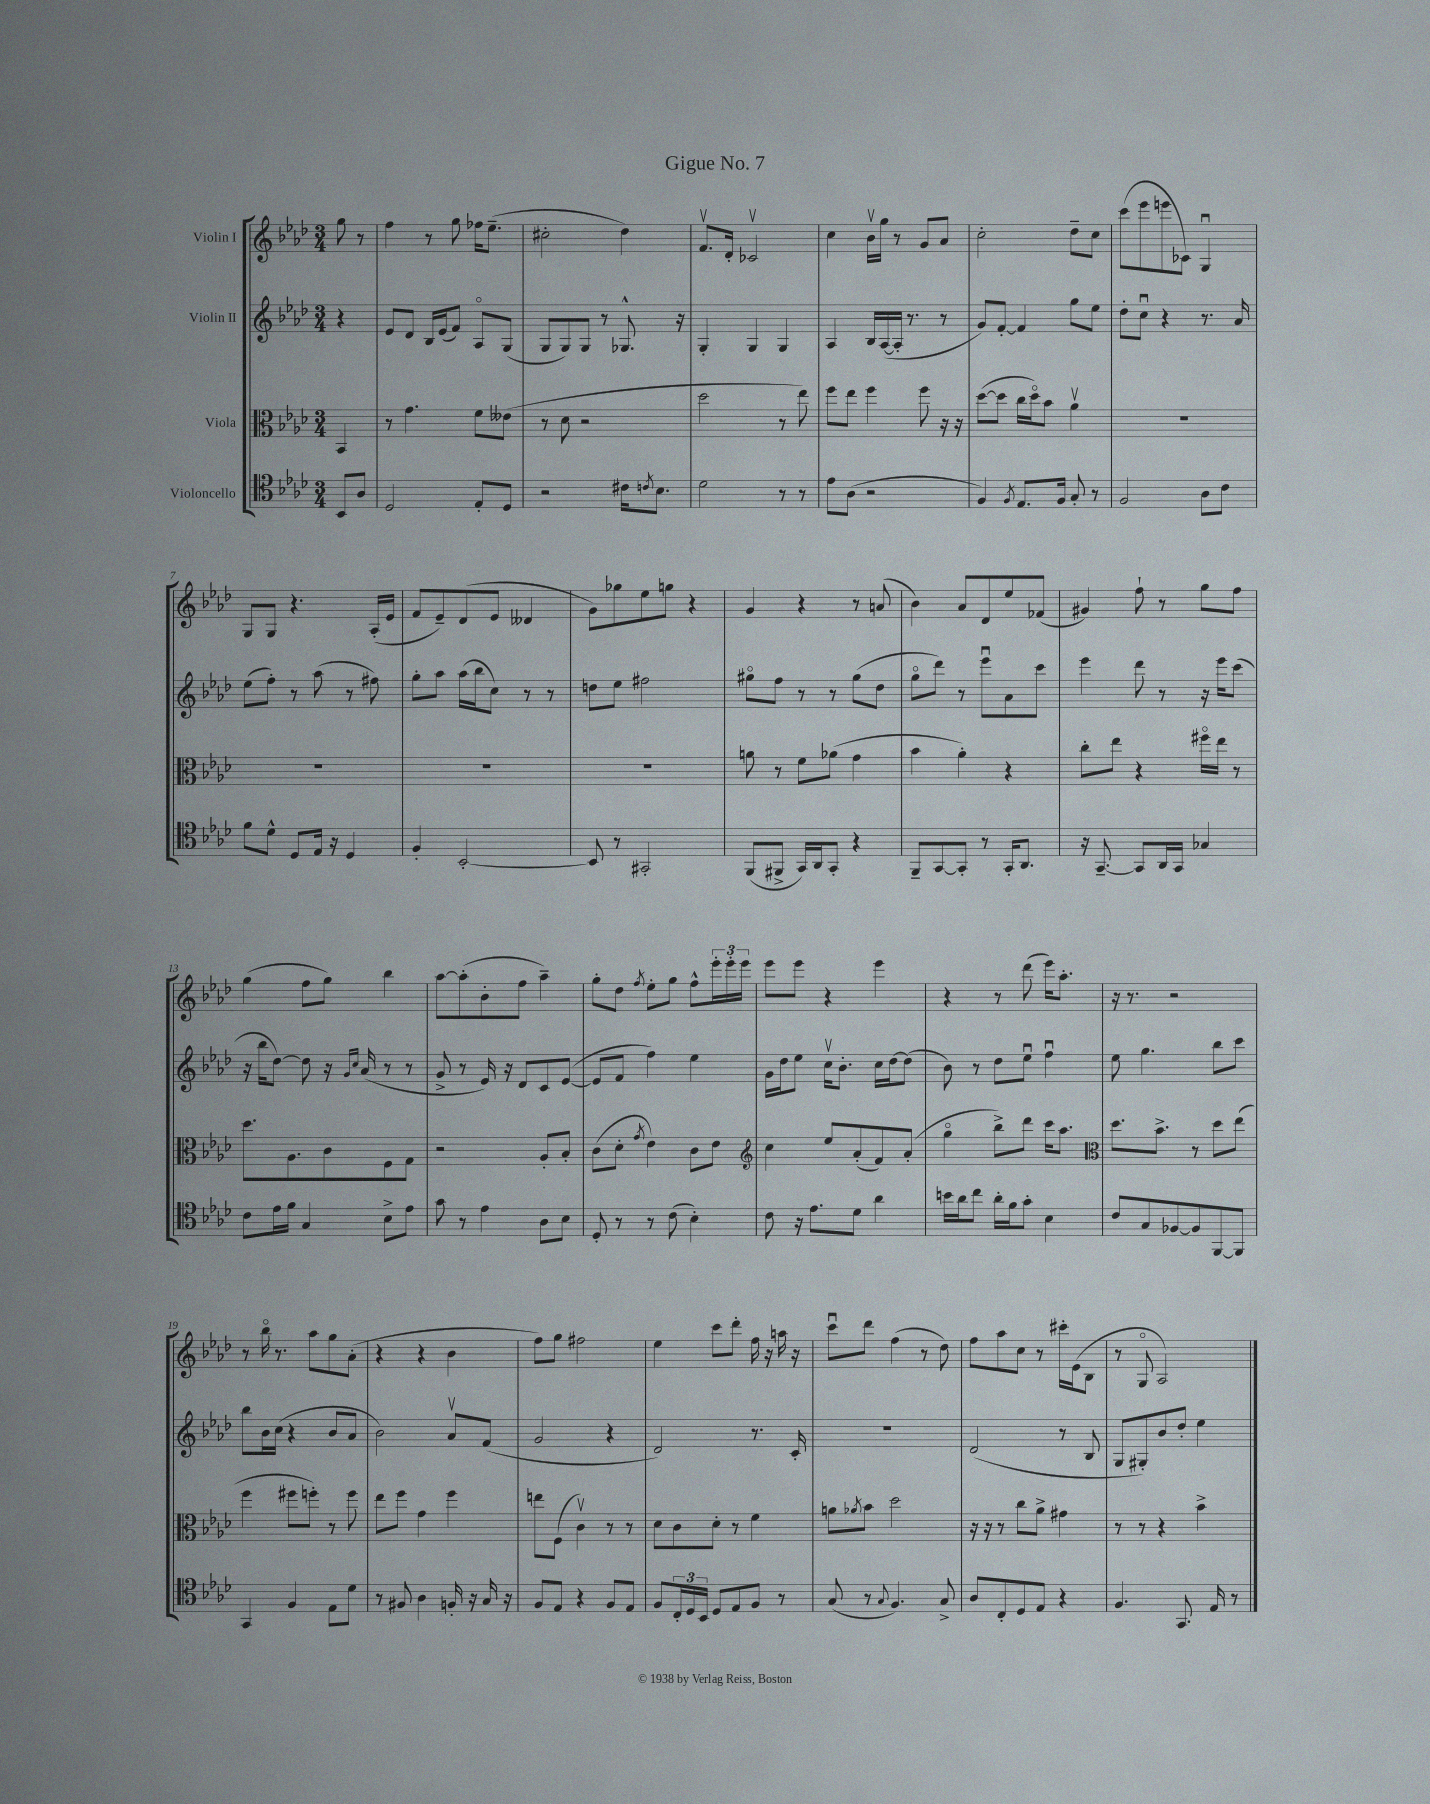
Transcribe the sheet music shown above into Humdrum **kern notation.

**kern	**kern	**kern	**kern
*staff4	*staff3	*staff2	*staff1
*clefC4	*clefC3	*clefG2	*clefG2
*k[b-e-a-d-]	*k[b-e-a-d-]	*k[b-e-a-d-]	*k[b-e-a-d-]
*M3/4	*M3/4	*M3/4	*M3/4
8BB-	4BB-	4r	8gg
8A-	.	.	8r
=	=	=	=
2D-	8r	8e-	4ff
.	4.g	8d-	.
.	.	16B-	8r
.	.	(16e-	.
.	.	8f)	8gg
8E-'	8f	8A-o	16ff-
.	.	.	(8.ee-~
8D-	(8e--	(8G	.
=	=	=	=
2r	8r	8G	2cc#'
.	8d-	8G)	.
.	2r	8G	.
.	.	8r	.
16c#	.	8.G-^^	4dd-)
8qc	.	.	.
8.B-	.	.	.
.	.	16r	.
=	=	=	=
2d-	2dd-	4G'	8.fv
.	.	.	16d-'
.	.	4G	2c-v
8r	8r	4G	.
8r	8ee-)	.	.
=	=	=	=
8e-	8ff	4A-	4cc
(8A-	8ee-	.	.
2r	4ff	16B-	16b-v
.	.	([16A-	16gg
.	.	16A-']	8r
.	.	8.r	.
.	8ff	.	8g
.	16r	8r	8a-
.	16r	.	.
=	=	=	=
4F)	([8dd-	8g)	2cc'
.	8dd-]	[8f'	.
8qF	.	.	.
8.E-	16cc	4f]	.
.	16dd-o)	.	.
.	8b-	.	.
16F	.	.	.
8G'	4a-v	8gg	8dd-~
8r	.	8ee-	8cc
=	=	=	=
2F	2.r	8dd-'	(8ccc
.	.	8ccu	8eee-
.	.	4r	8eee
.	.	.	8c-)
8A-	.	8.r	4Gu
8c	.	.	.
.	.	16a-	.
=	=	=	=
8f	2.r	(8ee-	8G
8d-^^	.	8ff')	8G
8D-	.	8r	4.r
16E-	.	(8aa-	.
16r	.	.	.
4D-	.	8r	.
.	.	8ff#)	(16A-'
.	.	.	16e-
=	=	=	=
4F'	2.r	8gg'	8f
.	.	8aa-	8e-~)
[2BB-'	.	(16aa-	(8d-
.	.	16bb-	.
.	.	8cc)	8e-
.	.	8r	4d--
.	.	8r	.
=	=	=	=
8BB-]	2.r	8dd	8g)
8r	.	8ee-	8gg-
2GG#'	.	2ff#	8ee-
.	.	.	8gg
.	.	.	4r
=	=	=	=
(8FF	8a	8gg#o	4g
8FF#^	8r	8ff	.
16GG)	8f	8r	4r
16AA-	.	.	.
8GG'	(8a-	8r	.
4r	4g	(8gg#	8r
.	.	8dd-	(8a
=	=	=	=
8FF~	4b-	8ggo	4b-)
[8GG	.	8ddd-)	.
8GG']	4a-')	8r	8a-
8r	.	8eee-u	8d-
16GG'	4r	8a-	8ee-
8.AA-	.	.	.
.	.	8ccc	(8f-
=	=	=	=
16r	8cc'	4eee-	4g#)
[8.GG~	.	.	.
.	8ee-	.	.
8GG]	4r	8ddd-	8ff`
16AA-	.	8r	8r
16GG	.	.	.
4G-	16ff#o	16r	8gg
.	16ee-	16eee-	.
.	8r	(8ccc	8ff
=	=	=	=
8c	8.dd-	16r	(4gg
.	.	16bb-	.
16e-	.	[8dd-)	.
16f	8.A-	.	.
4G	.	8dd-]	8ff
.	8c	16r	8gg)
.	.	16qqg	.
.	.	16qqcc	.
.	.	(16a-	.
8B-^	8F	8r	4bb-
8e-	8G	8r	.
=	=	=	=
8g	2r	8g^	[8aa-
8r	.	8r	(8aa-']
4e-	.	16e-)	8b-'
.	.	16r	.
.	.	8d-	8ff
8A-	8A-'	8c	4aa-~)
8B-	8B-'	([8e-	.
=	=	=	=
8D-'	(8c	8e-]	8gg'
8r	8d-'	8f	8dd-
.	8qg	.	8qff
8r	4e-)	4ff)	8ee-'
(8c	.	.	8gg
4B-')	8c	4ee-	8ff^^
.	8e-	.	24eee-'
.	.	.	24eee-'
.	.	.	24eee-
=	=	=	=
*	*clefG2	*	*
8c	4cc	16g	8eee-
.	.	16dd-	.
16r	.	8ee-	8eee-
8.e-	.	.	.
.	8ee-	16ccv	4r
.	.	8.b-'	.
8d-	(8a-'	.	.
4a-	8f)	16cc	4eee-
.	.	[16dd-	.
.	(8a-'	(8dd-]	.
=	=	=	=
16b	4ggo	8b-)	4r
16a-	.	.	.
8cc	.	8r	.
16a-'	8bb-^)	8dd-	8r
16f	.	.	.
8g'	8ddd-	8ee-u	(8ddd-
4B-	16ccc	4ffu	16eee-)
.	8.aa-	.	8.aa-'
=	=	=	=
*	*clefC3	*	*
8c	8.dd-	8ee-	16r
.	.	.	8.r
8G	.	4.gg	.
.	8.b-^	.	.
[8F-	.	.	2r
8F-]	8r	.	.
[8FF	8dd-	8bb-	.
8FF]	(8ee-	8ccc	.
=	=	=	=
4GG	4ff	8bb-	8r
.	.	16b-	16bb-o
.	.	(16cc	8.r
4F	8ff#	4r	.
.	8ff')	.	8aa-
8E-	8r	8b-	8gg
8d-	8ff	8a-	(8a-'
=	=	=	=
8r	8ee-	2b-)	4r
8F#	8ff	.	.
4A-	4g	.	4r
16F'	4ff	8a-v	4b-
16r	.	.	.
16G	.	(8f	.
16r	.	.	.
=	=	=	=
8F	8ee	2g	8ff)
8E-	(8F	.	8gg
4r	4cv)	.	2ff#
8F	8r	4r	.
8E-	8r	.	.
=	=	=	=
8F	8d-	2d-)	4ee-
24C'	8c	.	.
24D-	.	.	.
24BB-	.	.	.
8D-	8d-'	.	8ccc
8E-	8r	.	8ddd-'
8F	4f	8.r	16ff
.	.	.	16r
8r	.	.	16aa
.	.	16c'	16r
=	=	=	=
(8G	8a	2.r	8cccu
.	8qa-	.	.
8r	8b-	.	8ddd-
8qqG	.	.	.
4.F)	2dd-	.	(4ff
.	.	.	8r
8G^	.	.	8dd-)
=	=	=	=
8A-	16r	(2d-	8ff
.	16r	.	.
8C'	8r	.	8aa-
8D-	8cc	.	8cc
8E-	8a-^	.	8r
4r	4g#	8r	16ccc#'
.	.	.	(16e-
.	.	8B-	8B-
=	=	=	=
4.F	8r	8G	8r
.	8r	8G#')	8Go
.	4r	8b-	2A-)
8.GG	.	8dd-'	.
.	4b-^	4ee-	.
16E-	.	.	.
8r	.	.	.
==	==	==	==
*-	*-	*-	*-
